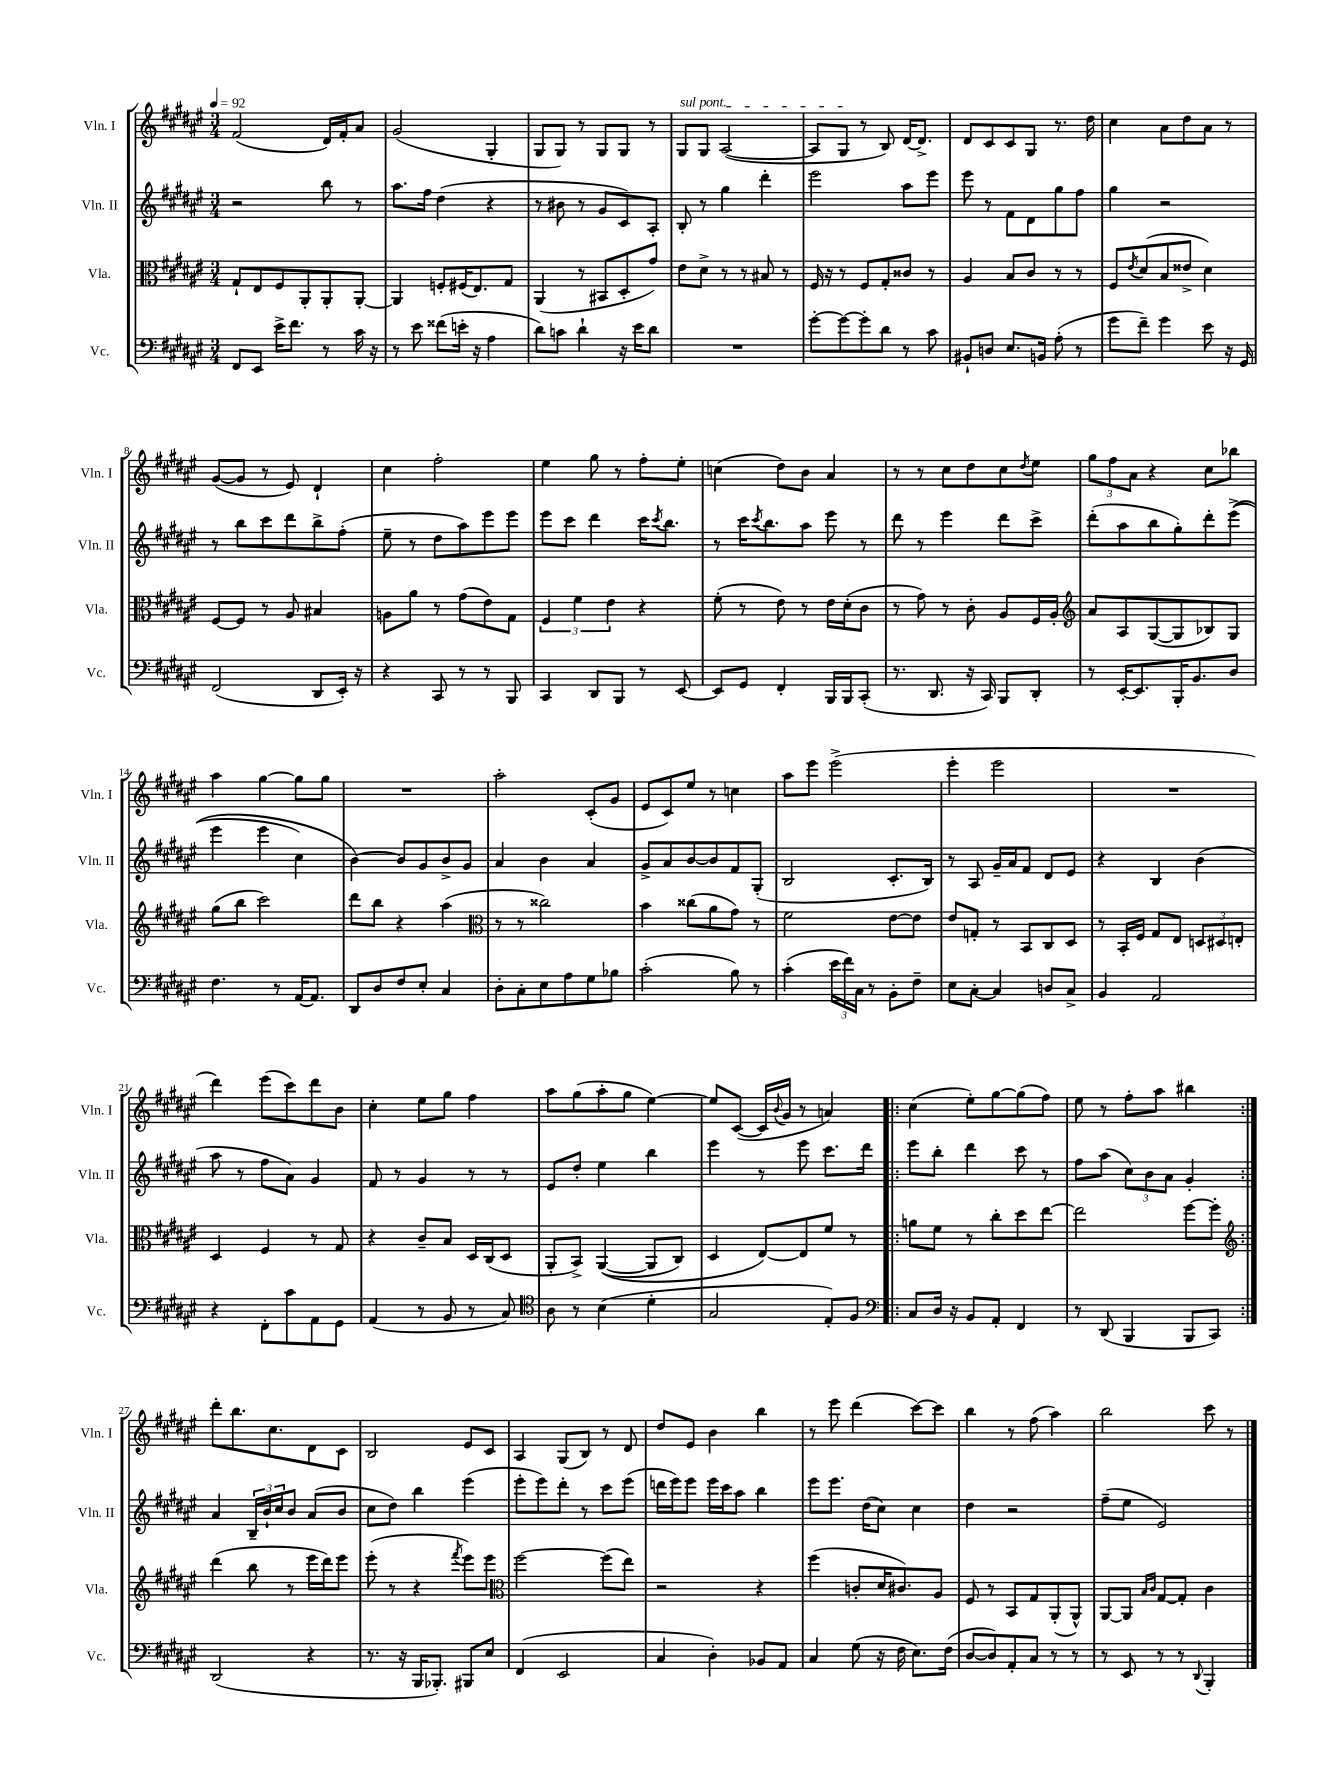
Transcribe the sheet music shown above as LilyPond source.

<<
\new StaffGroup <<
\new Staff = "s0" \with { instrumentName = "Vln. I" shortInstrumentName = "Vln. I" } {
    \clef treble \key fis \major \numericTimeSignature \time 3/4 \tempo 4 = 92
    fis'2( dis'16) fis'16-. ais'8 |
    gis'2( gis4-. |
    gis8 gis8) r8 gis8 gis8 r8 |
    \once \override TextSpanner.bound-details.left.text = \markup { \italic "sul pont." } gis8\startTextSpan gis8 ais2~( |
    ais8 gis8\stopTextSpan r8 b8) dis'16~ dis'8.-> |
    dis'8 cis'8 cis'8 gis8 r8. dis''16 |
    cis''4 ais'8 dis''8 ais'8 r8 |
    gis'8~( gis'8 r8 eis'8) dis'4-! |
    cis''4 fis''2-. |
    eis''4 gis''8 r8 fis''8-. eis''8-. |
    c''4( dis''8) b'8 ais'4 |
    r8 r8 cis''8 dis''8 cis''8 \acciaccatura { dis''8 } eis''8 |
    \tuplet 3/2 { gis''8 fis''8 ais'8 } r4 cis''8 bes''8 |
    ais''4 gis''4~ gis''8 gis''8 |
    R2. |
    ais''2-. cis'8-.( gis'8 |
    eis'8 cis'8) eis''8 r8 c''4 |
    ais''8 eis'''8 eis'''2->( |
    eis'''4-. eis'''2 |
    R2. |
    dis'''4) eis'''8( cis'''8) dis'''8 b'8 |
    cis''4-. eis''8 gis''8 fis''4 |
    ais''8 gis''8( ais''8-. gis''8 eis''4~) |
    eis''8 cis'8~( cis'16 \appoggiatura { b'8 } gis'16 r8 a'4) |
    \repeat volta 2 { cis''4( eis''8-.) gis''8~ gis''8( fis''8) |
    eis''8 r8 fis''8-. ais''8 bis''4 | }
    dis'''8-. b''8. cis''8. dis'8 cis'8 |
    b2 eis'8 cis'8 |
    ais4 gis8( b8) r8 dis'8 |
    dis''8 eis'8 b'4 b''4 |
    r8 eis'''8 dis'''4( cis'''8~) cis'''8 |
    b''4 r8 fis''8( ais''4) |
    b''2 cis'''8 r8 \bar "|." |
}
\new Staff = "s1" \with { instrumentName = "Vln. II" shortInstrumentName = "Vln. II" } {
    \clef treble \key fis \major \numericTimeSignature \time 3/4
    r2 b''8 r8 |
    ais''8. fis''16 dis''4( r4 |
    r8 bis'8 r8 gis'8 cis'8) ais8-. |
    b8-. r8 gis''4 dis'''4-. |
    eis'''2 ais''8 eis'''8 |
    eis'''8 r8 fis'8 dis'8 gis''8 fis''8 |
    gis''4 r2 |
    r8 b''8 cis'''8 dis'''8 b''8-> fis''8-.( |
    eis''8-- r8 dis''8 ais''8) eis'''8 eis'''8 |
    eis'''8 cis'''8 dis'''4 cis'''16 \acciaccatura { cis'''8 } b''8. |
    r8 cis'''16 \acciaccatura { cis'''8 } b''8. ais''8 eis'''8 r8 |
    dis'''8 r8 eis'''4 dis'''8 cis'''8-> |
    dis'''8-.( ais''8 b''8 gis''8-.) dis'''8-. eis'''8->(\( |
    eis'''4 eis'''4 cis''4) |
    b'4~\) b'8 gis'8 b'8-> gis'8 |
    ais'4 b'4 ais'4 |
    gis'8-> ais'8 b'8~ b'8 fis'8 gis8-.( |
    b2 cis'8.-. b16) |
    r8 ais8 gis'16-- ais'16 fis'8 dis'8 eis'8 |
    r4 b4 b'4( |
    ais''8 r8 fis''8 ais'8) gis'4 |
    fis'8 r8 gis'4 r8 r8 |
    eis'8 dis''8-. eis''4 b''4 |
    eis'''4 r8 eis'''8 cis'''8. dis'''16 |
    \repeat volta 2 { eis'''8 b''8-. dis'''4 cis'''8 r8 |
    fis''8 ais''8( \tuplet 3/2 { cis''8) b'8 ais'8 } gis'4-. | }
    ais'4 \tuplet 3/2 { b16-- b'16-! cis''16 } b'8 ais'8( b'8 |
    cis''8 dis''8) b''4 eis'''4( |
    eis'''8-. eis'''8) dis'''8-. r8 cis'''8 eis'''8( |
    d'''16 eis'''16) eis'''8 eis'''16 cis'''16 ais''8 b''4 |
    eis'''8 eis'''8. dis''16( cis''8) cis''4 |
    dis''4 r2 |
    fis''8--( eis''8 eis'2) \bar "|." |
}
\new Staff = "s2" \with { instrumentName = "Vla." shortInstrumentName = "Vla." } {
    \clef alto \key fis \major \numericTimeSignature \time 3/4
    gis8-! eis8 fis8 ais,8-. ais,8-. ais,8~-. |
    ais,4 f8-. fis16( eis8.) gis8 |
    ais,4( r8 bis,8 dis8-. gis'8) |
    eis'8 dis'8-> r8 r8 bis8 r8 |
    fis16 r16 r8 fis8 gis8-. cisis'8 r8 |
    ais4 b8 cis'8 r8 r8 |
    fis8 \acciaccatura { eis'8 } dis'8( b8 eisis'8-> dis'4) |
    fis8~ fis8 r8 ais8 bis4 |
    a8 ais'8 r8 gis'8( eis'8) gis8 |
    \tuplet 3/2 { fis4 fis'4 eis'4 } r4 |
    fis'8-.( r8 eis'8) r8 eis'16 dis'16-.( cis'8 |
    r8 gis'8) r8 cis'8-. ais8 fis16 ais16-. |
    \clef treble ais'8 ais8 gis8~( gis8 bes8) gis8 |
    gis''8( b''8 cis'''2) |
    dis'''8 b''8 r4 ais''4( |
    \clef alto r8 r8 cisis''2) |
    b'4 cisis''8( ais'8 gis'8) r8 |
    fis'2 eis'8~ eis'8 |
    eis'8 g8-. r8 b,8 cis8 dis8 |
    r8 b,16-. fis16 gis8 eis8 \tuplet 3/2 { d8 dis8 e8-. } |
    dis4 fis4 r8 gis8 |
    r4 cis'8-- b8 dis16 cis16( dis8 |
    ais,8-. b,8->) ais,4~(\( ais,8 cis8) |
    dis4 eis8~\) eis8 fis'8 r8 |
    \repeat volta 2 { a'8 fis'8 r8 cis''8-. dis''8 eis''8~ |
    eis''2 fis''8~ fis''8-. | }
    \clef treble dis'''4( b''8 r8 eis'''16 dis'''16) eis'''8 |
    eis'''8-.( r8 r4 \acciaccatura { fis'''8 } eis'''8) eis'''8 |
    \clef alto fis''2~ fis''8( eis''8) |
    r2 r4 |
    fis''4( c'8-. dis'16 cis'8.) ais8 |
    fis8 r8 b,8 gis8 ais,8-.( ais,8-^) |
    ais,8~ ais,8 \grace { b16 cis'16 } gis8~ gis8-. cis'4 \bar "|." |
}
\new Staff = "s3" \with { instrumentName = "Vc." shortInstrumentName = "Vc." } {
    \clef bass \key fis \major \numericTimeSignature \time 3/4
    fis,8 eis,8 eis'16-> fis'8. r8 cis'16 r16 |
    r8 eis'8 fisis'8( e'16-. r16 ais4 |
    dis'8) c'8 dis'4-! r16 eis'16 dis'8 |
    R2. |
    gis'8~-. gis'8~ gis'8-. dis'8 r8 cis'8 |
    bis,8-! d8 eis8. b,16 ais8-.( r8 |
    gis'8 fis'8--) gis'4 eis'8 r16 gis,16 |
    fis,2( dis,8 eis,16-.) r16 |
    r4 cis,8 r8 r8 b,,8 |
    cis,4 dis,8 b,,8 r8 eis,8~ |
    eis,8 gis,8 fis,4-. b,,16 b,,16 cis,8-.( |
    r8. dis,8. r16 cis,16) b,,8 dis,8-. |
    r8 eis,16~-. eis,8. b,,16-. b,8. dis8 |
    fis4. r8 ais,16~ ais,8. |
    dis,8 dis8 fis8 eis8-. cis4 |
    dis8-. cis8-. eis8 ais8 gis8 bes8 |
    cis'2-.( b8) r8 |
    cis'4-.( \tuplet 3/2 { eis'16 fis'16) cis16 } r8 b,8-. fis8-- |
    eis8 cis8~-. cis4 d8 cis8-> |
    b,4 ais,2 |
    r4 fis,8-. cis'8 ais,8 gis,8 |
    ais,4( r8 b,8 r8 cis8) |
    \clef tenor ais8 r8 b4( dis'4-. |
    gis2 eis8-.) fis8 |
    \repeat volta 2 { \clef bass cis8 dis16 r16 b,8 ais,8-. fis,4 |
    r8 dis,8( b,,4 b,,8 cis,8) | }
    dis,2( r4 |
    r8. r16 b,,16 bes,,8.-.) bis,,8 eis8 |
    fis,4( eis,2 |
    cis4 dis4-.) bes,8 ais,8 |
    cis4 gis8( r16 fis16 eis8.) fis16( |
    dis8~ dis8) ais,8-. cis8 r8 r8 |
    r8 eis,8 r8 r8 \appoggiatura { dis,8 } b,,4-. \bar "|." |
}
>>
>>
